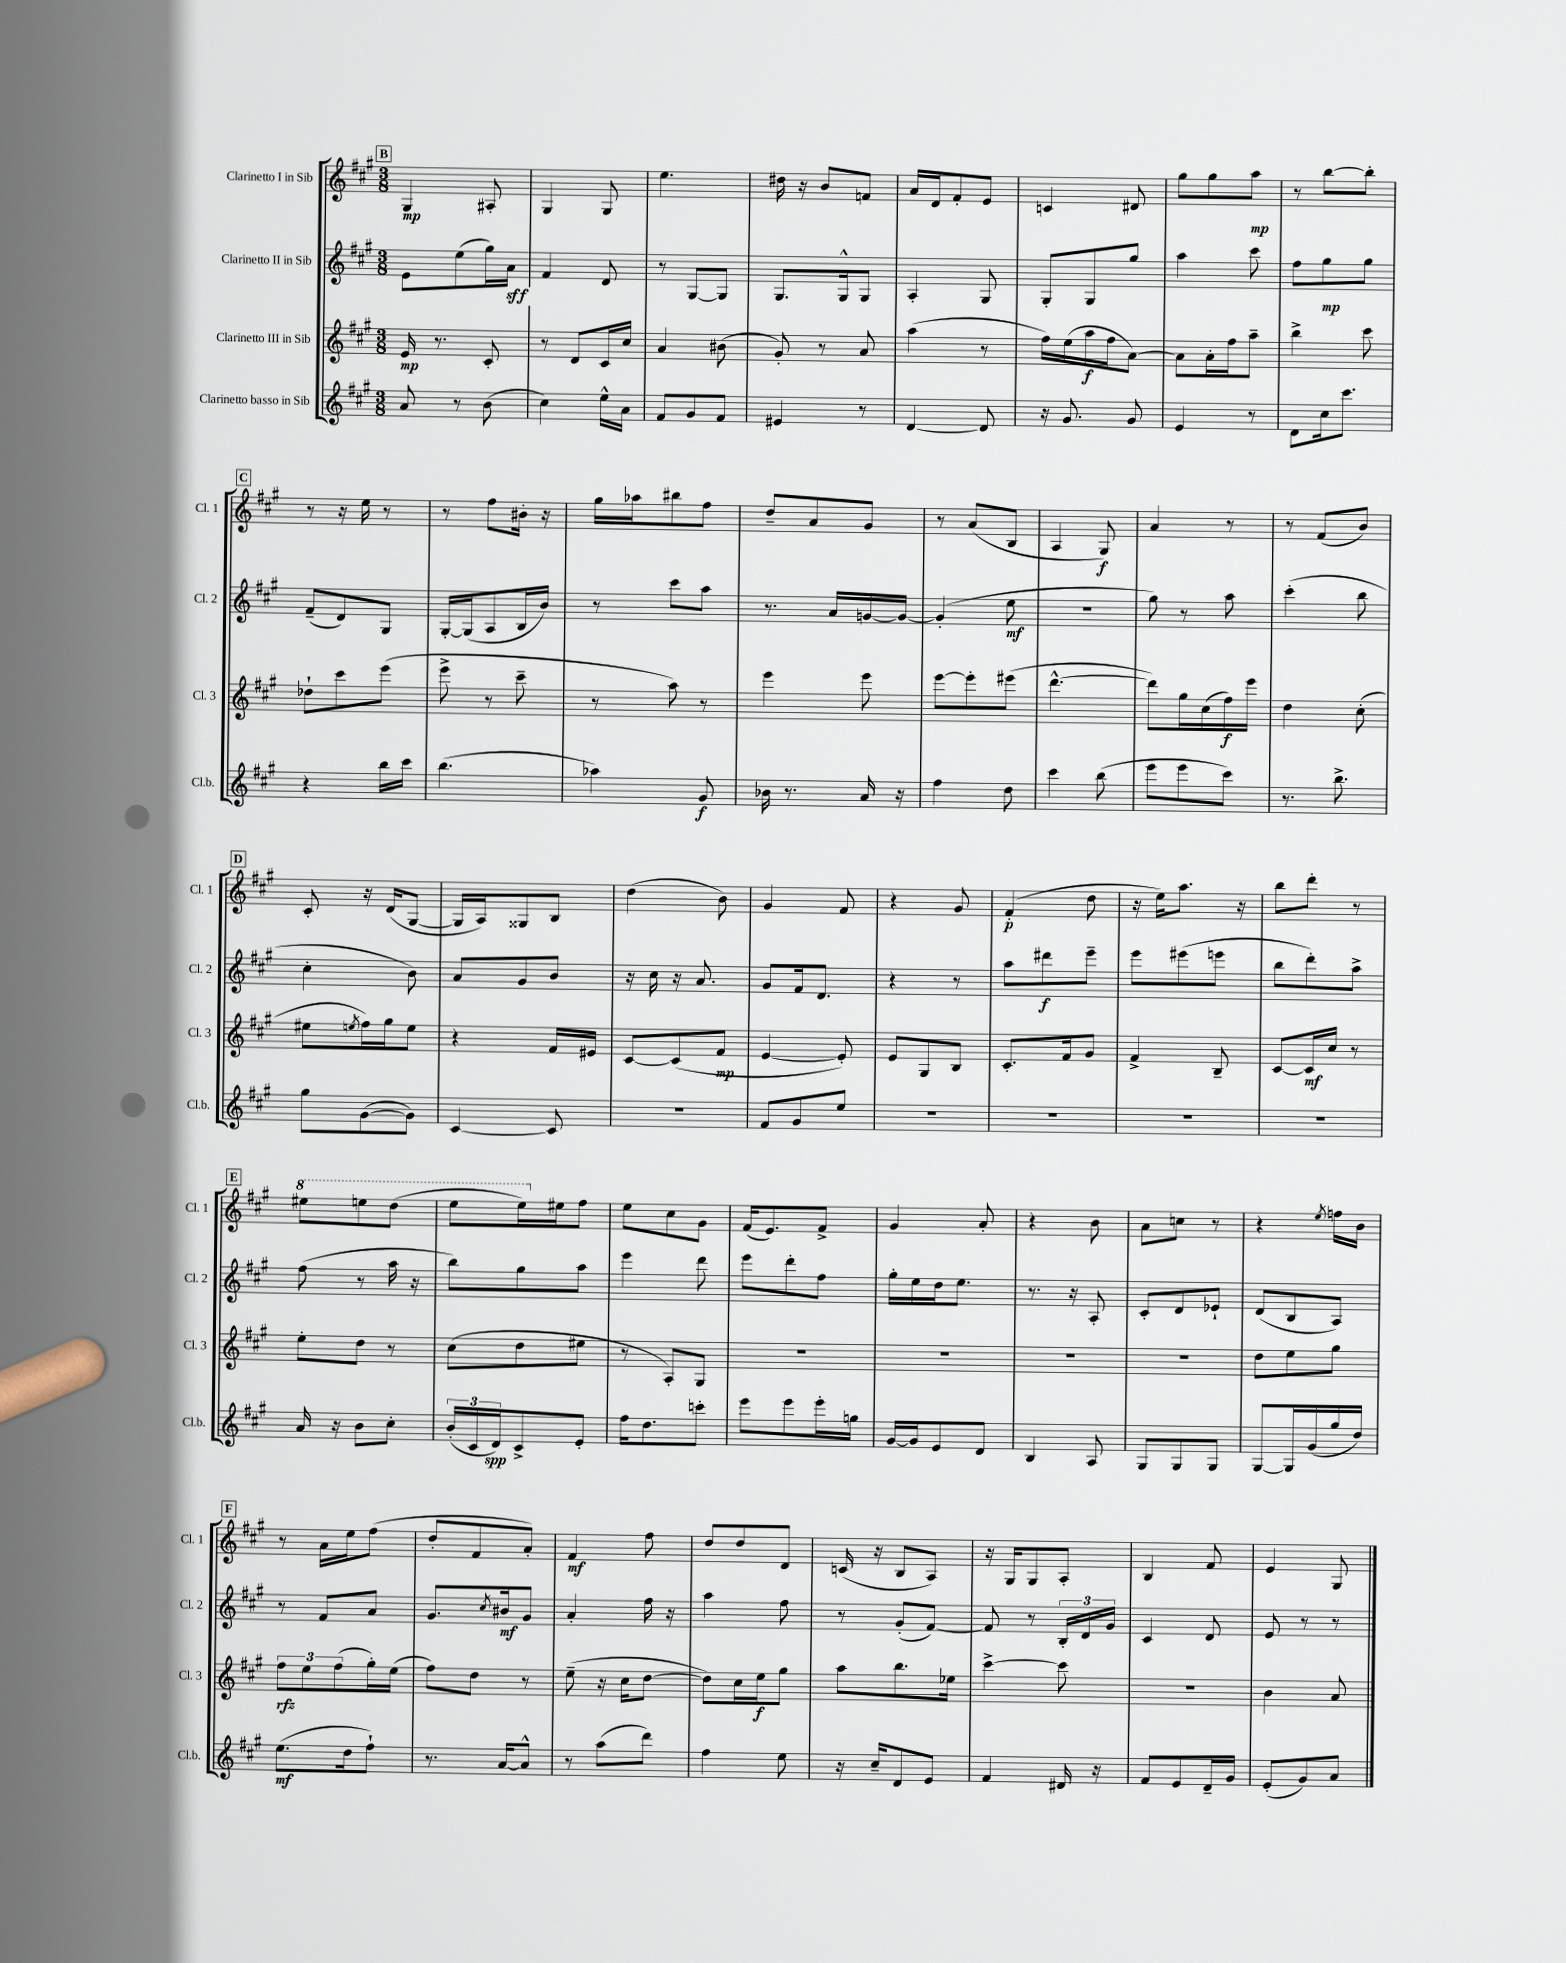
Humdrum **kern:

**kern	**kern	**kern	**kern
*staff4	*staff3	*staff2	*staff1
*clefG2	*clefG2	*clefG2	*clefG2
*k[f#c#g#]	*k[f#c#g#]	*k[f#c#g#]	*k[f#c#g#]
*M3/8	*M3/8	*M3/8	*M3/8
8a	16e	8e	4G#
.	8.r	.	.
8r	.	(8ee	.
(8b	8c#'	16gg#)	8A#'
.	.	16a	.
=	=	=	=
4cc#)	8r	4f#	4G#
.	8d	.	.
16ee^^	16c#	8d	8G#
16a	16cc#	.	.
=	=	=	=
8f#	4a	8r	4.ee
8g#	.	[8G#	.
8f#	(8b#	8G#]	.
=	=	=	=
4e#	8g#')	8.G#	16dd#
.	.	.	16r
.	8r	.	8b
.	.	16G#^^	.
8r	8a	8G#	8f
=	=	=	=
[4d	(4aa	4A'	16a
.	.	.	16d
.	.	.	8f#'
8d]	8r	8G#	8e
=	=	=	=
16r	16ff#)	8G#'	4c
8.g#	(16ee	.	.
.	16aa	8G#	.
.	16ff#	.	.
8g#	[8a)	8gg#	8d#
=	=	=	=
4e	8a]	4aa	8gg#
.	16a'	.	8gg#
.	16ff#	.	.
8r	8aa~	8ccc#	8aa
=	=	=	=
8d	4bb^	8ff#	8r
16cc#	.	8gg#	[8bb
8.ccc#	.	.	.
.	8ccc#	8gg#	8bb']
=	=	=	=
4r	8dd-`	(8f#~	8r
.	8ccc#	8d)	16r
.	.	.	16ee
16bb	(8eee	8G#	8r
16ccc#	.	.	.
=	=	=	=
(4.bb	8eee^	[16G#'	8r
.	.	(16G#]	.
.	8r	8A	8ff#
.	8ccc#~	16B	16b#'
.	.	16b)	16r
=	=	=	=
4aa-)	8r	8r	16gg#
.	.	.	16aa-
.	8aa)	8ccc#	8bb#
8g#	8r	8aa	8ff#
=	=	=	=
16b-	4eee	8.r	8dd~
8.r	.	.	.
.	.	.	8a
.	.	16a	.
16a	8eee	[16g	8g#
16r	.	16g_	.
=	=	=	=
4ff#	[8eee	(4g']	8r
.	8eee']	.	(8a
8dd	(8eee#	8ee	8B
=	=	=	=
4ccc#	[4.ddd^^	4.r	4A
(8bb	.	.	8G#)
=	=	=	=
8eee	8ddd])	8gg#)	4a
8eee	16gg#	8r	.
.	(16cc#	.	.
8ccc#)	16ff#)	8aa	8r
.	16eee	.	.
=	=	=	=
8.r	4dd	(4ccc#'	8r
.	.	.	(8f#
8.bb^	.	.	.
.	(8cc#'	8bb	8b)
=	=	=	=
8gg#	8ee#	4cc#'	8c#'
.	8qee	.	.
([8g#	16ff#)	.	16r
.	16gg#	.	(16d
8g#])	8ee	8b)	[8G#
=	=	=	=
[4c#	4r	8a	16G#]
.	.	.	16A)
.	.	8g#	8G##
8c#]	16f#	8b	8B
.	16e#	.	.
=	=	=	=
4.r	[8c#	16r	(4dd
.	.	16cc#	.
.	(8c#]	16r	.
.	.	8.a	.
.	8f#	.	8b)
=	=	=	=
8f#	[4e	8g#	4g#
8g#	.	16f#	.
.	.	8.d	.
8ee	8e'])	.	8f#
=	=	=	=
4.r	8e	4r	4r
.	8G#	.	.
.	8B	8r	8g#
=	=	=	=
4.r	8.c#'	8aa	(4f#'
.	.	8ddd#	.
.	16f#	.	.
.	8g#	8eee~	8dd
=	=	=	=
4.r	4f#^	8eee	16r
.	.	.	16ee)
.	.	(8eee#	8.aa
.	8B~	8eee	.
.	.	.	16r
=	=	=	=
4.r	[8c#	8bb	8bb
.	16c#]	8ddd')	8ddd'
.	16cc#	.	.
.	8r	8aa^	8r
=	=	=	=
16a	8ee'	(8ff#	8eee#
16r	.	.	.
8b	8dd	8r	8eee
8cc#'	8r	16aa	(8ddd
.	.	16r	.
=	=	=	=
(24b'	(8cc#	8bb)	8eee
24c#	.	.	.
24d)	.	.	.
8c#^	8dd	8gg#	16eee)
.	.	.	16ee#
8e'	8ee#	8aa	8ff#
=	=	=	=
16ff#	8r	4eee	8ee
8.dd	.	.	.
.	8A')	.	8cc#
8ccc'	8G#	8ddd	8g#
=	=	=	=
8eee	4.r	8eee	(16f#
.	.	.	8.e)
8eee	.	8ddd'	.
16eee'	.	8ff#	8f#^
16gg	.	.	.
=	=	=	=
[16g#	4.r	16gg#'	4g#
16g#]	.	16ee	.
8e	.	16dd	.
.	.	8.ee	.
8d	.	.	8a'
=	=	=	=
4B	4.r	8.r	4r
.	.	16r	.
8A	.	8A'	8b
=	=	=	=
8G#	4.r	8c#'	8a
8G#	.	8d	8cc
8G#	.	8e-`	8r
=	=	=	=
[8G#	8dd	(8d	4r
16G#]	8ee	8B	.
(16g#	.	.	.
.	.	.	8qee
16gg#	8gg#	8A)	16ff
16dd)	.	.	16b
=	=	=	=
(8.ee	12ff#	8r	8r
.	12ee	.	.
.	.	8f#	16a
.	(12ff#	.	.
16dd	.	.	16ee
8ff#`)	16gg#')	8a	(8ff#
.	(16ee	.	.
=	=	=	=
8.r	8ff#)	8.g#	8dd'
.	8dd	.	8f#
.	.	8qcc#	.
[16a	.	16b#	.
8a^^]	8r	8g#	8a')
=	=	=	=
8r	(8ee~	4a'	4f#
(8aa	16r	.	.
.	16cc#	.	.
8ddd)	[8dd	16ff#	8ff#
.	.	16r	.
=	=	=	=
4ff#	8dd])	4aa	8dd
.	16cc#	.	8dd
.	16ee	.	.
8ee	8gg#	8ff#	8d
=	=	=	=
16r	8aa	8r	(16c
16cc#~	.	.	16r
8d	8.bb	(8g#'	8B
8e	.	[8f#)	8A)
.	16ee-	.	.
=	=	=	=
4f#	[4ccc#^	8f#]	16r
.	.	.	16G#
.	.	8r	8G#
16d#	8ccc#]	24B'	8A'
.	.	24d	.
16r	.	.	.
.	.	24g#	.
=	=	=	=
8f#	4.r	4c#	4B
8e	.	.	.
16d~	.	8d	8f#
16g#	.	.	.
=	=	=	=
(8e'	4b	8e	4e
8g#)	.	8r	.
8a	8a	8r	8G#
==	==	==	==
*-	*-	*-	*-
